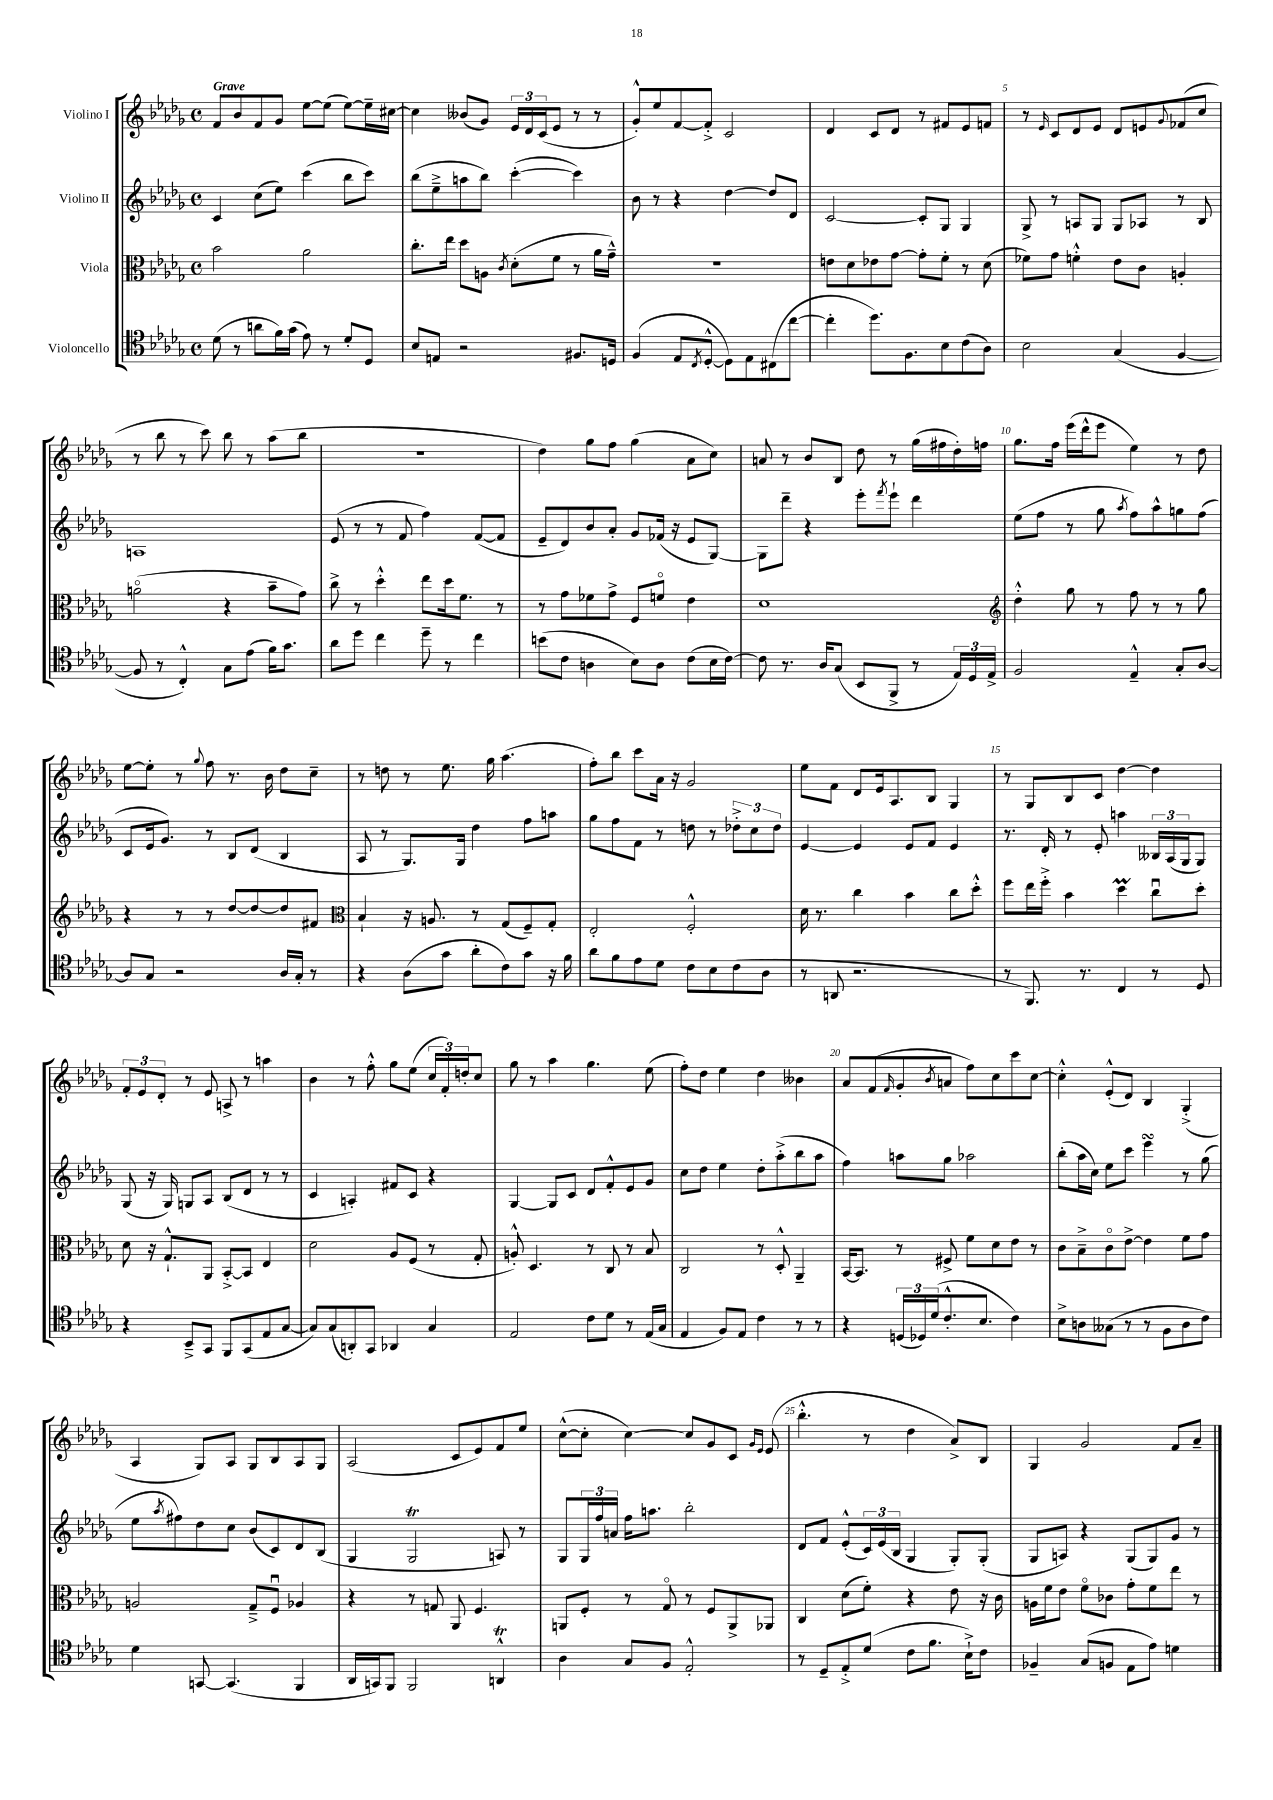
<<
\new StaffGroup <<
\new Staff = "s0" \with { instrumentName = "Violino I" } {
    \clef treble \key des \major \defaultTimeSignature \time 4/4 \tempo "Grave"
    f'8 bes'8 f'8 ges'8 ees''8~ ees''8( ees''8~) ees''16-- cis''16~ |
    cis''4 beses'8( ges'8) \tuplet 3/2 { ees'16 des'16 c'16( } ees'8 r8 r8 |
    ges'8-.-^) ees''8 f'8~ f'8-.-> c'2 |
    des'4 c'8 des'8 r8 fis'8 ees'8 f'8 |
    r8 \grace { ees'16 } c'8 des'8 ees'8 des'8 e'8 \appoggiatura { ges'8 } fes'8( c''8 |
    r8 bes''8 r8 c'''8) bes''8 r8 aes''8( bes''8 |
    R1 |
    des''4) ges''8 f''8 ges''4( aes'8 c''8) |
    a'8 r8 bes'8 bes8 des''8 r8 ges''16( fis''16 des''16-.) f''16 |
    ges''8. f''16 ees'''16( des'''16-^ ees'''8 ees''4) r8 des''8 |
    ees''8~ ees''8-. r8 \appoggiatura { ges''8 } f''8 r8. bes'16 des''8 c''8-- |
    r8 d''8 r8 ees''8. ges''16 aes''4.( |
    f''8-.) bes''8 c'''8 aes'16 r16 ges'2 |
    ees''8 f'8 des'8 ees'16 aes8. bes8 ges4 |
    r8 ges8 bes8 c'8 des''4~ des''4 |
    \tuplet 3/2 { f'8-. ees'8 des'8-. } r8 ees'8 a8-> r8 a''4 |
    bes'4 r8 f''8-.-^ ges''8 ees''8( \tuplet 3/2 { c''16 f'16-.) d''16-. } c''8 |
    ges''8 r8 aes''4 ges''4. ees''8( |
    f''8-.) des''8 ees''4 des''4 beses'4 |
    aes'8 f'8( \grace { f'16 } ges'8-. \acciaccatura { bes'8 } a'8 f''8) c''8 c'''8 c''8~ |
    c''4-.-^ ees'8-.-^( des'8) bes4 ges4-.->( |
    aes4 ges8) aes8 ges8 bes8 aes8 ges8 |
    aes2( c'8 ees'8) f'8 ees''8 |
    c''8~-^( c''8-. c''4~) c''8 ges'8 c'8 \grace { ges'16 ees'16 } ees'8( |
    bes''4.-.-^ r8 des''4 aes'8->) bes8 |
    ges4 ges'2 f'8 aes'8-- \bar "|." |
}
\new Staff = "s1" \with { instrumentName = "Violino II" } {
    \clef treble \key des \major \defaultTimeSignature \time 4/4
    c'4 c''8( ees''8) c'''4( bes''8 c'''8) |
    bes''8( ees''8---> a''8 bes''8) c'''4~-.( c'''4) |
    bes'8 r8 r4 des''4~ des''8 des'8 |
    c'2~ c'8-. ges8 ges4 |
    ges8-> r8 a8 ges8 ges8 aes8 r8 bes8 |
    a1 |
    ees'8( r8 r8 f'8 f''4) f'8~( f'8 |
    ees'8-- des'8) bes'8 aes'8-. ges'8 fes'16( r16 ees'8 ges8~) |
    ges8 des'''8-- r4 ees'''8-. \acciaccatura { f'''8 } ees'''8-! des'''4 |
    ees''8( f''8 r8 ges''8 \acciaccatura { aes''8 } f''8) aes''8-^ g''8 f''8( |
    c'8 ees'16 ges'8.) r8 bes8 des'8( bes4 |
    aes8 r8 ges8.) ges16 des''4 f''8 a''8 |
    ges''8 f''8 f'8 r8 d''8 r8 \tuplet 3/2 { des''8-.-> c''8 des''8 } |
    ees'4~ ees'4 ees'8 f'8 ees'4 |
    r8. des'16-. r8 ees'8-. a''4 \tuplet 3/2 { beses16 aes16( ges16 } ges8) |
    ges8( r16 ges16) g8 aes8 bes8( des'8 r8 r8 |
    c'4 a4-.) fis'8 c'8 r4 |
    ges4~ ges8 c'8 des'8 f'8-.-^ ees'8 ges'8 |
    c''8 des''8 ees''4 des''8-. aes''8-.->( bes''8 aes''8 |
    f''4) a''8 ges''8 aes''2 |
    bes''8-.( aes''16 c''16) ees''8 c'''8 ees'''4\turn r8 ges''8( |
    ees''8 \acciaccatura { aes''8 } fis''8) des''8 c''8 bes'8( c'8) des'8 bes8( |
    ges4 ges2\trill a8) r8 |
    ges8 \tuplet 3/2 { ges16 f''16 a'16 } f''16 a''8. bes''2-. |
    des'8 f'8 ees'8-.-^( \tuplet 3/2 { c'16) ees'16( bes16 } ges4 ges8-.) ges8-.( |
    ges8 a8) r4 ges8( ges8) ges'8 r8 \bar "|." |
}
\new Staff = "s2" \with { instrumentName = "Viola" } {
    \clef alto \key des \major \defaultTimeSignature \time 4/4
    bes'2 aes'2 |
    c''8.-. ees''16 des''8 a8 \acciaccatura { c'8 } des'8-.( f'8 r8 aes'16 ges'16---^) |
    R1 |
    e'8 des'8 ees'8 ges'8~ ges'8-. f'8-. r8 des'8( |
    fes'8) ges'8 f'4-.-^ ees'8 c'8 a4-. |
    a'2\flageolet( r4 bes'8-- ges'8) |
    c''8-> r8 des''4-.-^ ees''8 des''16 f'8. r8 |
    r8 ges'8 fes'8 ges'8-> f8 f'8\flageolet ees'4 |
    des'1 |
    \clef treble des''4-.-^ ges''8 r8 f''8 r8 r8 ges''8 |
    r4 r8 r8 des''8~ des''8~ des''8 fis'8 |
    \clef alto bes4-! r16 a8. r8 ges8( f8--) ges8-. |
    ees2-. f2-.-^ |
    des'16 r8. c''4 bes'4 c''8 des''8-.-^ |
    f''8 ees''16 f''16-.-> bes'4 des''4\prall c''8\downbow des''8-. |
    des'8 r16 ges8.-!-^ aes,8 bes,8~-.-> bes,8 ees4 |
    des'2 aes8 f8( r8 ges8-. |
    a8-.-^) des4. r8 c8 r8 bes8 |
    c2 r8 des8-.-^ aes,4-- |
    bes,16~ bes,8. r8 fis8-> f'8 des'8 ees'8 r8 |
    c'8 bes8---> c'8\flageolet ees'8~-> ees'4 f'8 ges'8 |
    a2 ges8---> f8\downbow aes4 |
    r4 r8 g8 aes,8 f4. |
    a,8 f8-. r8 ges8\flageolet r8 f8 a,8-> aes,8 |
    c4 des'8( f'8-.) r4 ees'8 r16 c'16 |
    a16 f'16 ees'8 f'8\flageolet ces'8 ges'8-. f'8 ees''8 r8 \bar "|." |
}
\new Staff = "s3" \with { instrumentName = "Violoncello" } {
    \clef tenor \key des \major \defaultTimeSignature \time 4/4
    des'8( r8 a'8 f'16) ges'16( ees'8) r8 des'8-. des8 |
    bes8 e8 r2 fis8. d16 |
    f4( ees8 \acciaccatura { c8 } des8~-.-^ des8) ees8 cis8( c''8~ |
    c''4-. des''8.) f8. bes8 c'8( aes8) |
    bes2 ges4( f4~ |
    f8 r8 c4-.-^) ges8 ees'8( f'16) ges'8. |
    aes'8 des''8 c''4 des''8-- r8 c''4 |
    b'8( c'8 a4 bes8) a8 c'8( bes16 c'16~) |
    c'8 r8. aes16 ges8( bes,8 f,8-> r8 \tuplet 3/2 { ees16) des16 ees16-> } |
    f2 ees4---^ ges8-. aes8~ |
    aes8 ges8 r2 aes16 ges16-. r8 |
    r4 aes8( ges'8 aes'8-. c'8) ges'8 r16 f'16 |
    aes'8 f'8 ees'8 des'8 c'8 bes8 c'8( aes8 |
    r8 a,8 r2. |
    r8 f,8.) r8. c4 r8 des8 |
    r4 bes,8---> ges,8 f,8 ges,8( ees8 ges8~ |
    ges8) ges8( a,8-.) ges,8 aes,4 ges4 |
    ees2 c'8 des'8 r8 ees16( ges16 |
    ees4 f8) ees8 c'4 r8 r8 |
    r4 \tuplet 3/2 { d16( des16) des'16( } c'8.-.-^ bes8. c'4) |
    bes8-> a8 geses8( r8 r8 f8 a8 c'8) |
    des'4 g,8~ g,4.( f,4 |
    aes,16 g,16) f,8 f,2 a,4-^\trill |
    aes4 ges8 f8 ees2-.-^ |
    r8 des8-- ees8-.-> des'8( c'8 f'8. bes16-!->) c'8 |
    fes4-- ges8( f8 ees8 ees'8) d'4 \bar "|." |
}
>>
>>
\layout { \context { \Score \override BarNumber.break-visibility = ##(#f #t #t) barNumberVisibility = #(every-nth-bar-number-visible 5) } }
